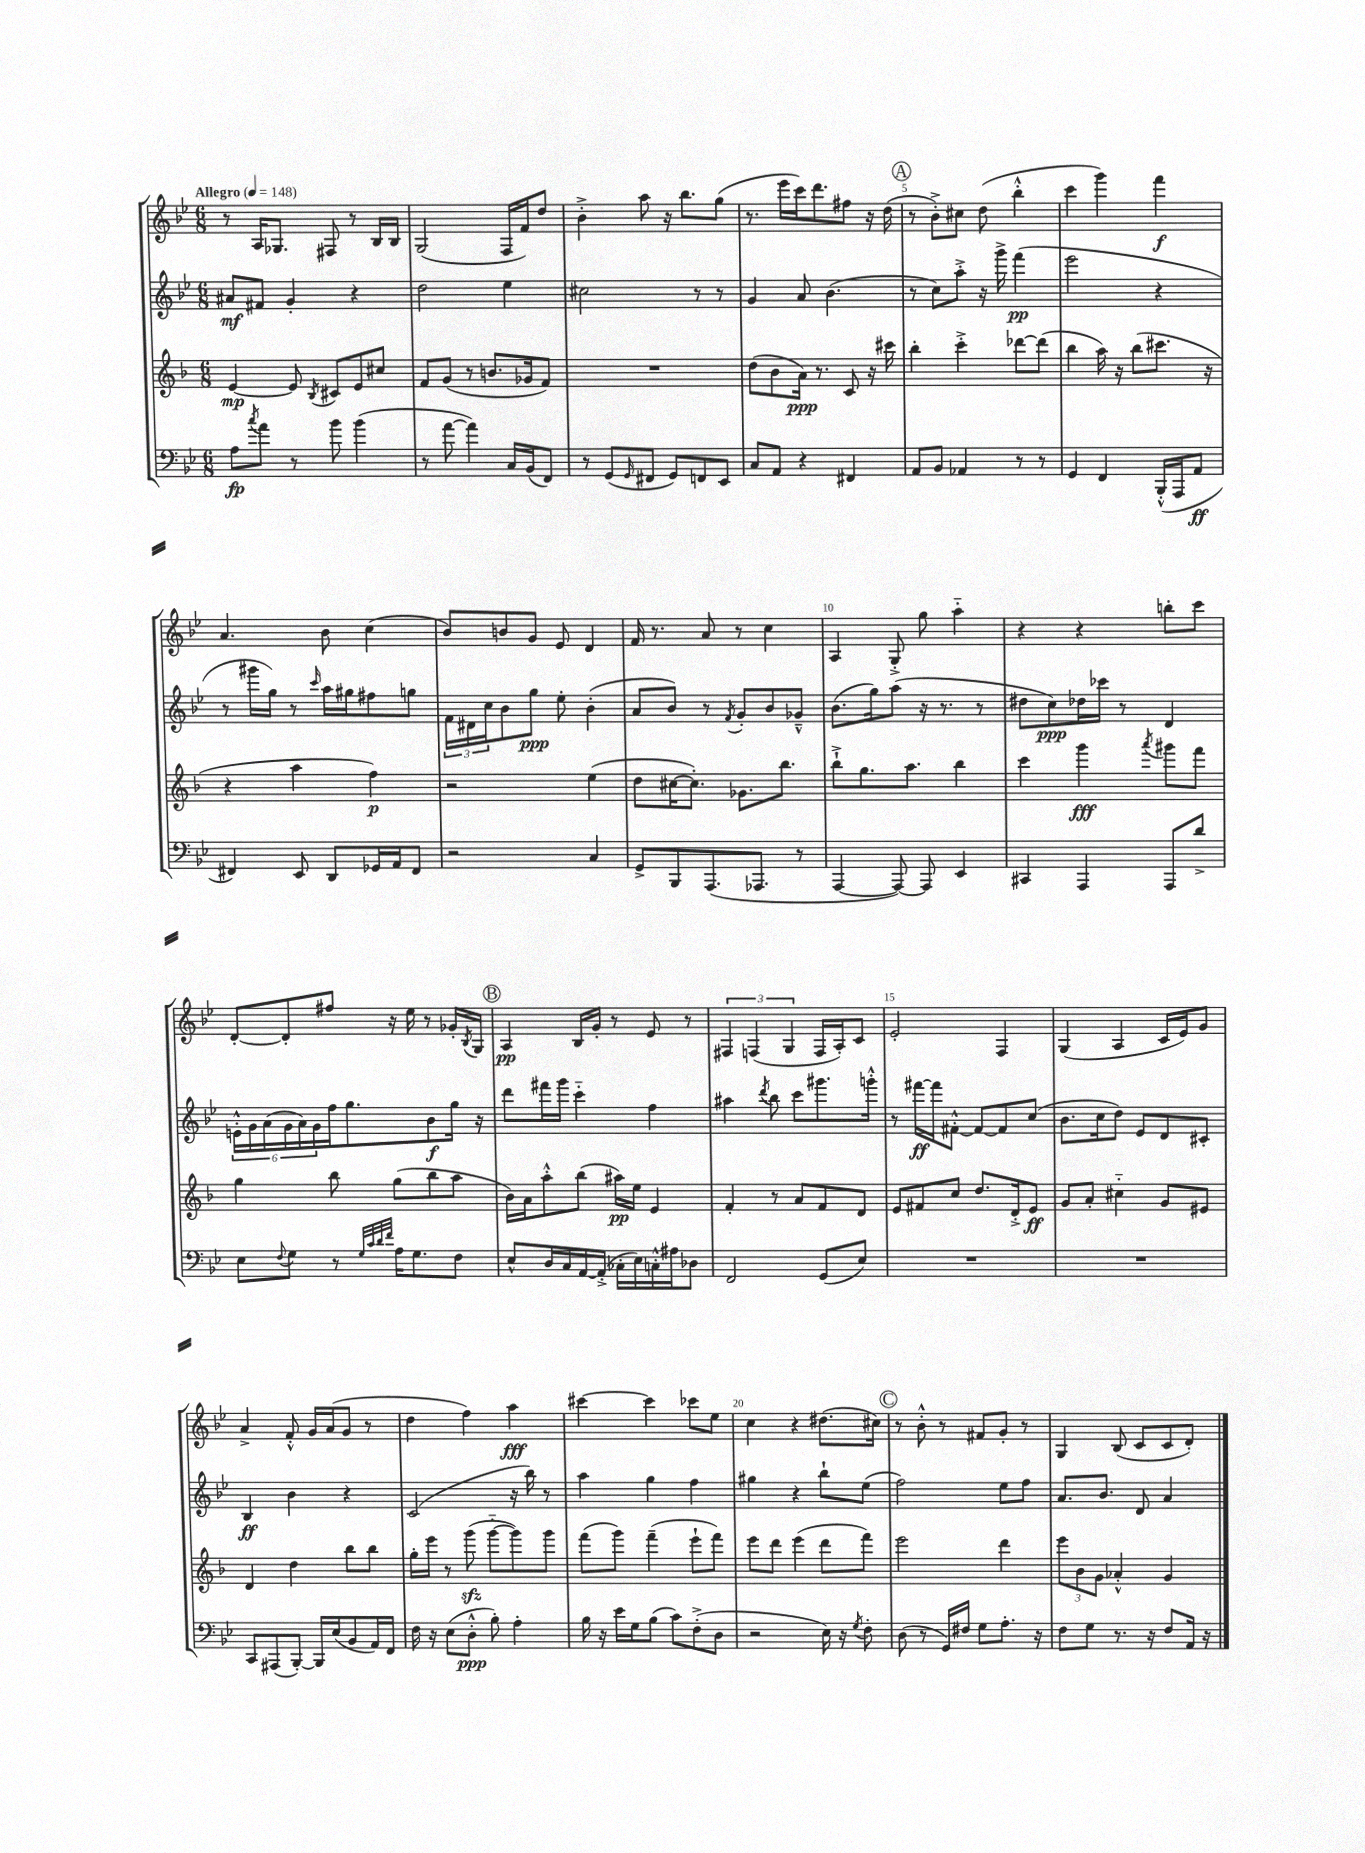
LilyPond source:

<<
\new StaffGroup <<
\new Staff = "s0" {
    \clef treble \key bes \major \numericTimeSignature \time 6/8 \tempo "Allegro" 4 = 148
    r8 a16 ges8. fis8 r8 bes16 bes16 |
    g2( f16 f'16) d''8 |
    bes'4-.-> a''8 r16 bes''8. g''8( |
    r8. ees'''16 c'''16) d'''8. fis''8 r16 d''16( |
    \mark \markup { \circle "A" } r8 bes'8-.->) cis''8 d''8( bes''4-.-^ |
    c'''4 g'''4) f'''4\f |
    a'4. bes'8 c''4( |
    bes'8) b'8 g'8 ees'8 d'4 |
    f'16 r8. a'8 r8 c''4 |
    a4 g8-.-> g''8 a''4-_ |
    r4 r4 b''8-. c'''8 |
    d'8~-. d'8-. fis''8 r16 ees''16 r8 ges'16-. \acciaccatura { bes8 } g16 |
    \mark \markup { \circle "B" } a4\pp bes16 g'16-. r8 ees'8 r8 |
    \tuplet 3/2 { fis4 f4( g4 } f16 a16-.) c'8 |
    ees'2-. f4 |
    g4( a4 c'16 ees'16) g'8 |
    a'4-> f'8-.-^ g'16 a'16( g'8 r8 |
    d''4 f''4) a''4\fff |
    cis'''4~ cis'''4 ces'''8 ees''8 |
    c''4 r4 dis''8.( cis''16) |
    \mark \markup { \circle "C" } r8 bes'8-.-^ r8 fis'8 g'8-. r8 |
    g4 bes8( c'8 c'8 d'8-.) \bar "|." |
}
\new Staff = "s1" {
    \clef treble \key bes \major \numericTimeSignature \time 6/8
    ais'8\mf fis'8 g'4-. r4 |
    d''2 ees''4 |
    cis''2 r8 r8 |
    g'4 a'8 bes'4.( |
    \mark \markup { \circle "A" } r8 c''8) a''8-.-> r16 g'''16-> f'''4\pp( |
    ees'''2 r4 |
    r8 gis'''16 g''16) r8 \grace { c'''16 } a''16 gis''16 fis''8 g''8 |
    \tuplet 3/2 { f'16 dis'16 c''16 } bes'8 g''8\ppp ees''8-. bes'4-.( |
    a'8 bes'8) r8 \acciaccatura { f'8 } g'8-. bes'8 ges'8---^ |
    bes'8.( g''16) a''8( r16 r8. r8 |
    dis''8 c''8\ppp) des''16 ces'''16 r8 d'4 |
    \tuplet 6/4 { e'16-.-^ g'16 a'16( g'16 a'16) g'16 } f''16 g''8. bes'8\f g''16 r16 |
    \mark \markup { \circle "B" } d'''8 fis'''16 g'''16 c'''4-_ f''4 |
    ais''4 \acciaccatura { d'''8 } bes''8 c'''8 gis'''8. g'''16-.-^ |
    r8 fis'''16~\ff fis'''16 fis'8~-.-^ fis'8~ fis'8 c''8( |
    bes'8. c''16 d''8) ees'8 d'8 cis'8-. |
    bes4\ff bes'4 r4 |
    c'2( r16 bes''16) r8 |
    a''4 g''4 f''4 |
    gis''4 r4 bes''8-! ees''8( |
    \mark \markup { \circle "C" } f''2) ees''8 f''8 |
    a'8. bes'8. d'8 a'4 \bar "|." |
}
\new Staff = "s2" {
    \clef treble \key f \major \numericTimeSignature \time 6/8
    e'4~\mp e'8 \acciaccatura { bes8 } cis'8 e'8 cis''8 |
    f'8 g'8( r8 b'8. ges'16 f'8) |
    R2. |
    d''8( bes'8 a'16\ppp) r8. c'8 r16 cis'''16 |
    \mark \markup { \circle "A" } bes''4-. c'''4-.-> des'''8~ des'''8( |
    bes''4 a''16) r16 bes''8( cis'''8. r16 |
    r4 a''4 f''4\p) |
    r2 e''4( |
    d''8 cis''16~ cis''8.-.) ges'8. bes''8. |
    bes''8-!-> g''8. a''8. bes''4 |
    c'''4 g'''4\fff \acciaccatura { a'''8 } gis'''8 f'''8 |
    g''4 bes''8 g''8( bes''8 a''8 |
    \mark \markup { \circle "B" } bes'16) a'16 a''8-.-^ bes''8( ais''16\pp) e''16 e'4 |
    f'4-. r8 a'8 f'8 d'8 |
    e'8 fis'8 c''8 d''8. d'16-.-> e'8\ff |
    g'8 a'8-. cis''4-_ g'8 eis'8 |
    d'4 d''4 bes''8 bes''8 |
    g''16-. e'''16 r8 g'''8\sfz( g'''8~-_ g'''8) g'''8 |
    f'''8( g'''8) f'''4--( e'''8-! f'''8) |
    e'''8 d'''8 e'''4( d'''8 f'''8) |
    \mark \markup { \circle "C" } e'''2 d'''4 |
    \tuplet 3/2 { e'''8 bes'8 g'8 } aes'4-.-^ g'4 \bar "|." |
}
\new Staff = "s3" {
    \clef bass \key bes \major \numericTimeSignature \time 6/8
    a8\fp \acciaccatura { c''8 } a'8 r8 bes'8 bes'4( |
    r8 a'8~ a'4) c16 bes,16( f,8) |
    r8 g,8( \grace { g,16 } fis,8 g,8) f,8 ees,8 |
    c8 a,8 r4 fis,4 |
    \mark \markup { \circle "A" } a,8 bes,8 aes,4 r8 r8 |
    g,4 f,4 bes,,16-.-^( a,,16 a,8\ff |
    fis,4) ees,8 d,8 ges,16 a,16 fis,8 |
    r2 c4 |
    g,8-> bes,,8 a,,8.( aes,,8. r8 |
    a,,4~ a,,8~) a,,8 ees,4 |
    cis,4 a,,4 a,,8 d'8-> |
    ees8 \appoggiatura { f8 } g8 r8 \grace { g32 c'32 d'32 f'32 } a16 g8. f8 |
    \mark \markup { \circle "B" } ees8-^ d16 c16 a,16~ a,16-.->( ces16-. ees16) c16-.-^ ais16 des8 |
    f,2 g,8( ees8) |
    R2. |
    R2. |
    c,8 ais,,8( bes,,8~-.) bes,,16 ees16( bes,8 a,16) f,16 |
    f16 r16 ees8( d8-.-^\ppp bes8-.) a4-. |
    bes16 r16 ees'16 g16 bes8( c'8) f8-.->( d8 |
    r2 ees16) r16 \acciaccatura { g8 } f8-. |
    \mark \markup { \circle "C" } d8( r8 g,16) fis16 g8 a8.-. r16 |
    f8 g8 r8. r16 f8 a,16 r16 \bar "|." |
}
>>
>>
\layout { \context { \Score \override BarNumber.break-visibility = ##(#f #t #t) barNumberVisibility = #(every-nth-bar-number-visible 5) } }
